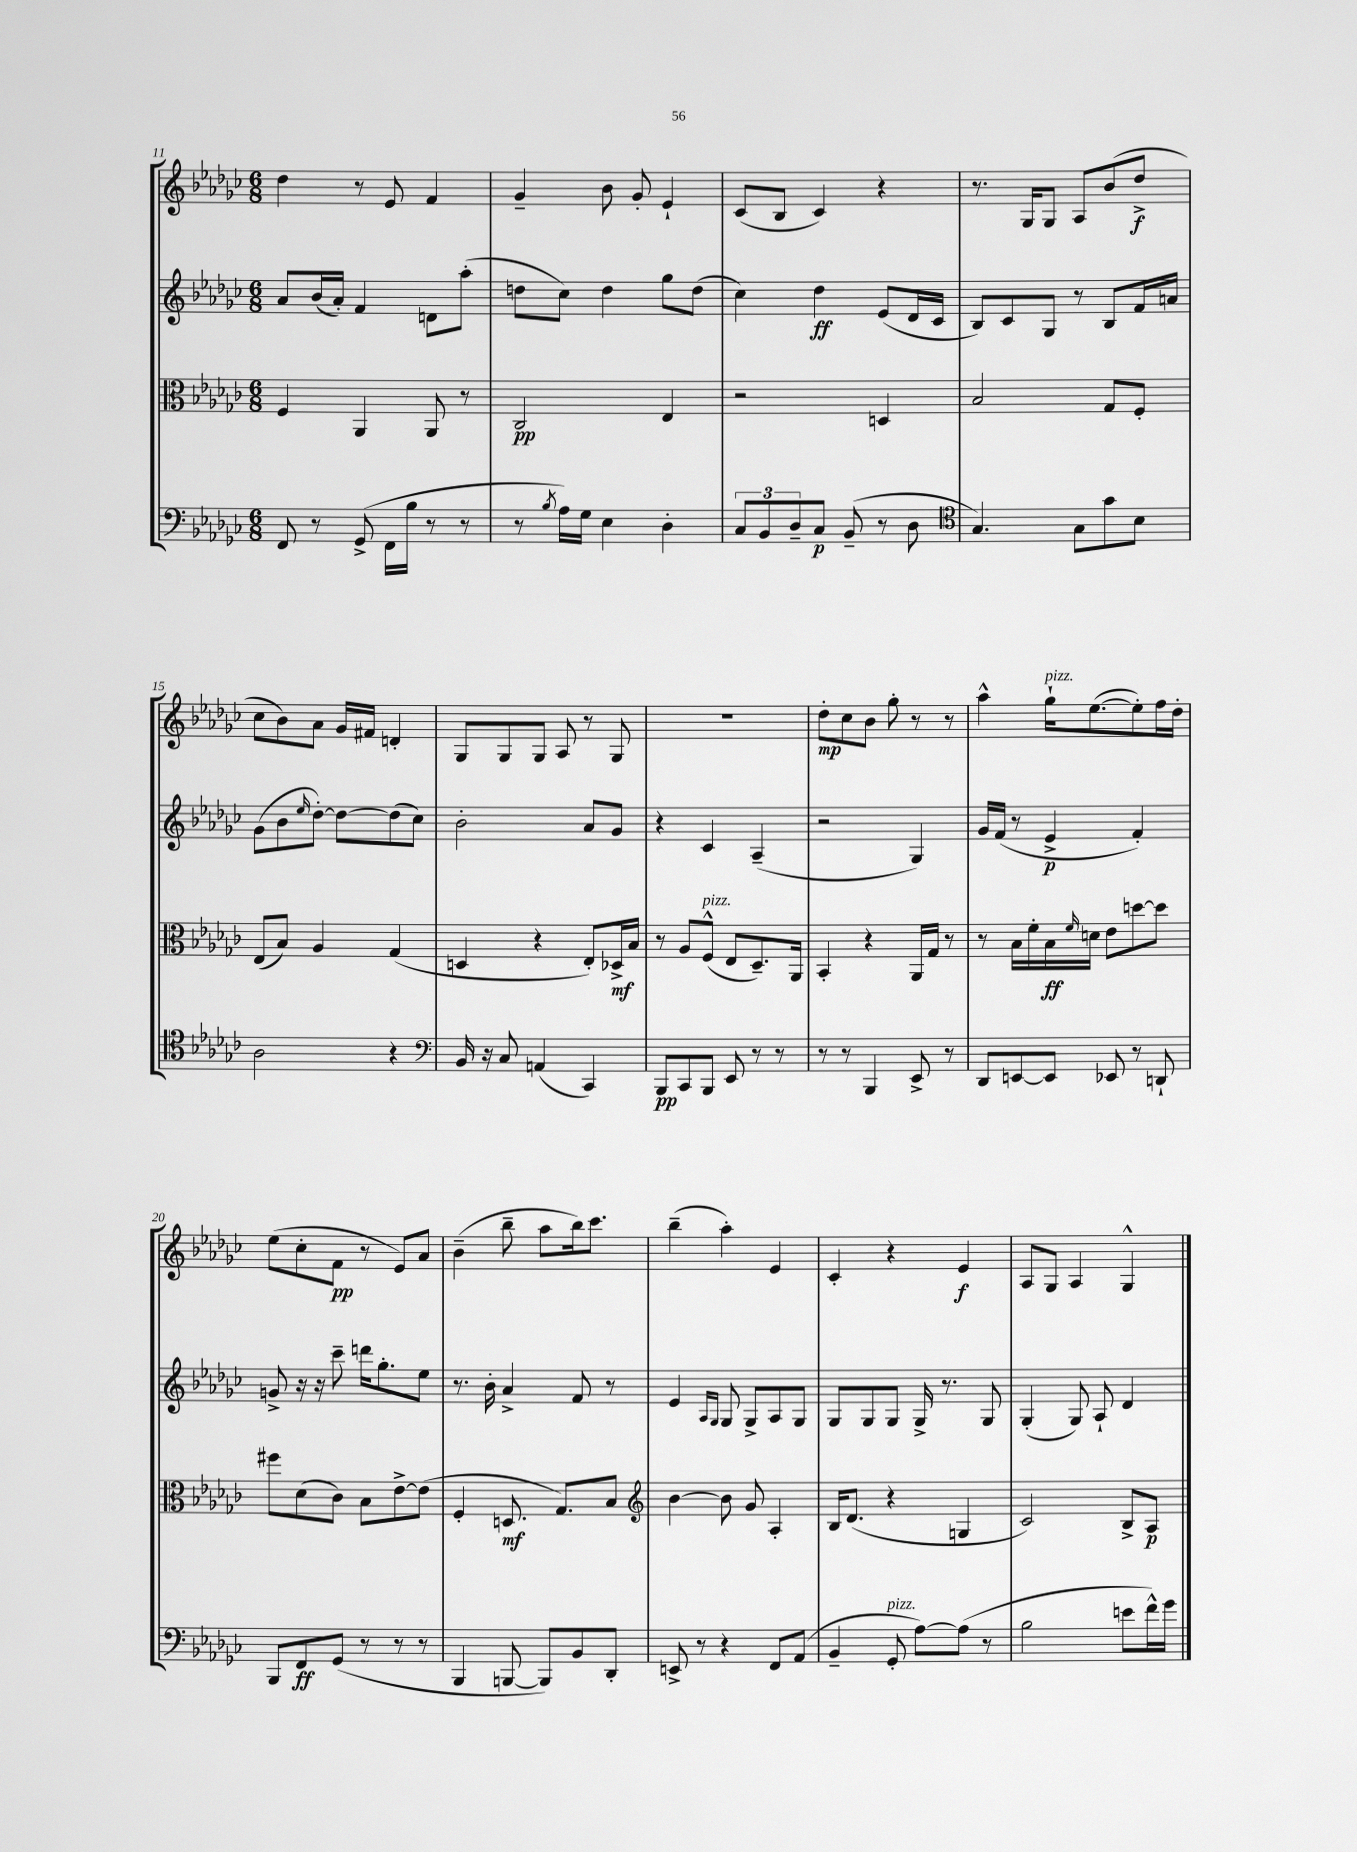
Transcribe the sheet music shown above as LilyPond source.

<<
\new StaffGroup <<
\new Staff = "s0" {
    \clef treble \key ges \major \numericTimeSignature \time 6/8
    des''4 r8 ees'8 f'4 |
    ges'4-- bes'8 ges'8-. ees'4-! |
    ces'8( bes8 ces'4) r4 |
    r8. ges16 ges8 aes8 bes'8( des''8->\f |
    ces''8 bes'8) aes'8 ges'16 fis'16 d'4-. |
    ges8 ges8 ges8 aes8 r8 ges8 |
    R2. |
    des''8-.\mp ces''8 bes'8 ges''8-. r8 r8 |
    aes''4-^ ges''16-!^\markup { \italic "pizz." } ees''8.~( ees''8-.) f''16 des''16-. |
    ees''8( ces''8-. f'8\pp r8 ees'8) aes'8 |
    bes'4--( bes''8-- aes''8 bes''16) ces'''8. |
    bes''4--( aes''4-.) ees'4 |
    ces'4-. r4 ees'4\f |
    aes8 ges8 aes4 ges4-^ \bar "|." |
}
\new Staff = "s1" {
    \clef treble \key ges \major \numericTimeSignature \time 6/8
    aes'8 bes'16( aes'16-.) f'4 d'8 aes''8-.( |
    d''8 ces''8) d''4 ges''8 d''8( |
    ces''4) des''4\ff ees'8( des'16 ces'16 |
    bes8) ces'8 ges8 r8 bes8 f'16 a'16 |
    ges'8( bes'8 \grace { ees''16 } des''8~-.) des''8~ des''8( ces''8) |
    bes'2-. aes'8 ges'8 |
    r4 ces'4 aes4--( |
    r2 ges4) |
    ges'16 f'16( r8 ees'4->\p f'4-.) |
    g'8-> r16 r16 ces'''8-- d'''16 ges''8.-. ees''8 |
    r8. bes'16-. aes'4-> f'8 r8 |
    ees'4 \grace { aes16 ges16 } ges8 ges8-> aes8 ges8 |
    ges8 ges8 ges8 ges16-> r8. ges8 |
    ges4-.( ges8) aes8-! des'4 \bar "|." |
}
\new Staff = "s2" {
    \clef alto \key ges \major \numericTimeSignature \time 6/8
    f4 aes,4 aes,8 r8 |
    ces2\pp ees4 |
    r2 d4 |
    bes2 ges8 f8-. |
    ees8( bes8) aes4 ges4( |
    d4 r4 ees8-.) des16->\mf bes16 |
    r8 aes8 f8-^^\markup { \italic "pizz." }( ees8 des8.--) aes,16 |
    bes,4-. r4 aes,16 ges16 r8 |
    r8 bes16 f'16-. bes16\ff \grace { f'16 } d'16 ees'8 d''8~ d''8 |
    fis''8 des'8( ces'8) bes8 ees'8~-> ees'8( |
    f4-. d8.\mf ges8.) bes8 |
    \clef treble bes'4~ bes'8 ges'8 aes4-. |
    bes16 des'8.( r4 g4 |
    ces'2) bes8-> aes8\p \bar "|." |
}
\new Staff = "s3" {
    \clef bass \key ges \major \numericTimeSignature \time 6/8
    f,8 r8 ges,8->( f,16 bes16 r8 r8 |
    r8 \acciaccatura { bes8 } aes16) ges16 ees4 des4-. |
    \tuplet 3/2 { ces8 bes,8 des8-- } ces8\p bes,8--( r8 des8 |
    \clef tenor ges4.) ges8 ges'8 bes8 |
    aes2 r4 |
    \clef bass bes,16 r16 ces8 a,4( ces,4) |
    bes,,8\pp ces,8 bes,,8 ees,8 r8 r8 |
    r8 r8 bes,,4 ees,8-> r8 |
    des,8 e,8~ e,8 ees,8 r8 d,8-! |
    bes,,8 f,8\ff ges,8( r8 r8 r8 |
    bes,,4 b,,8~ b,,8) bes,8 des,8-. |
    e,8-> r8 r4 f,8 aes,8( |
    bes,4-- ges,8-.^\markup { \italic "pizz." } aes8~) aes8( r8 |
    bes2 e'8 f'16-^) ges'16 \bar "|." |
}
>>
>>
\layout { \context { \Score currentBarNumber = #11 } }
